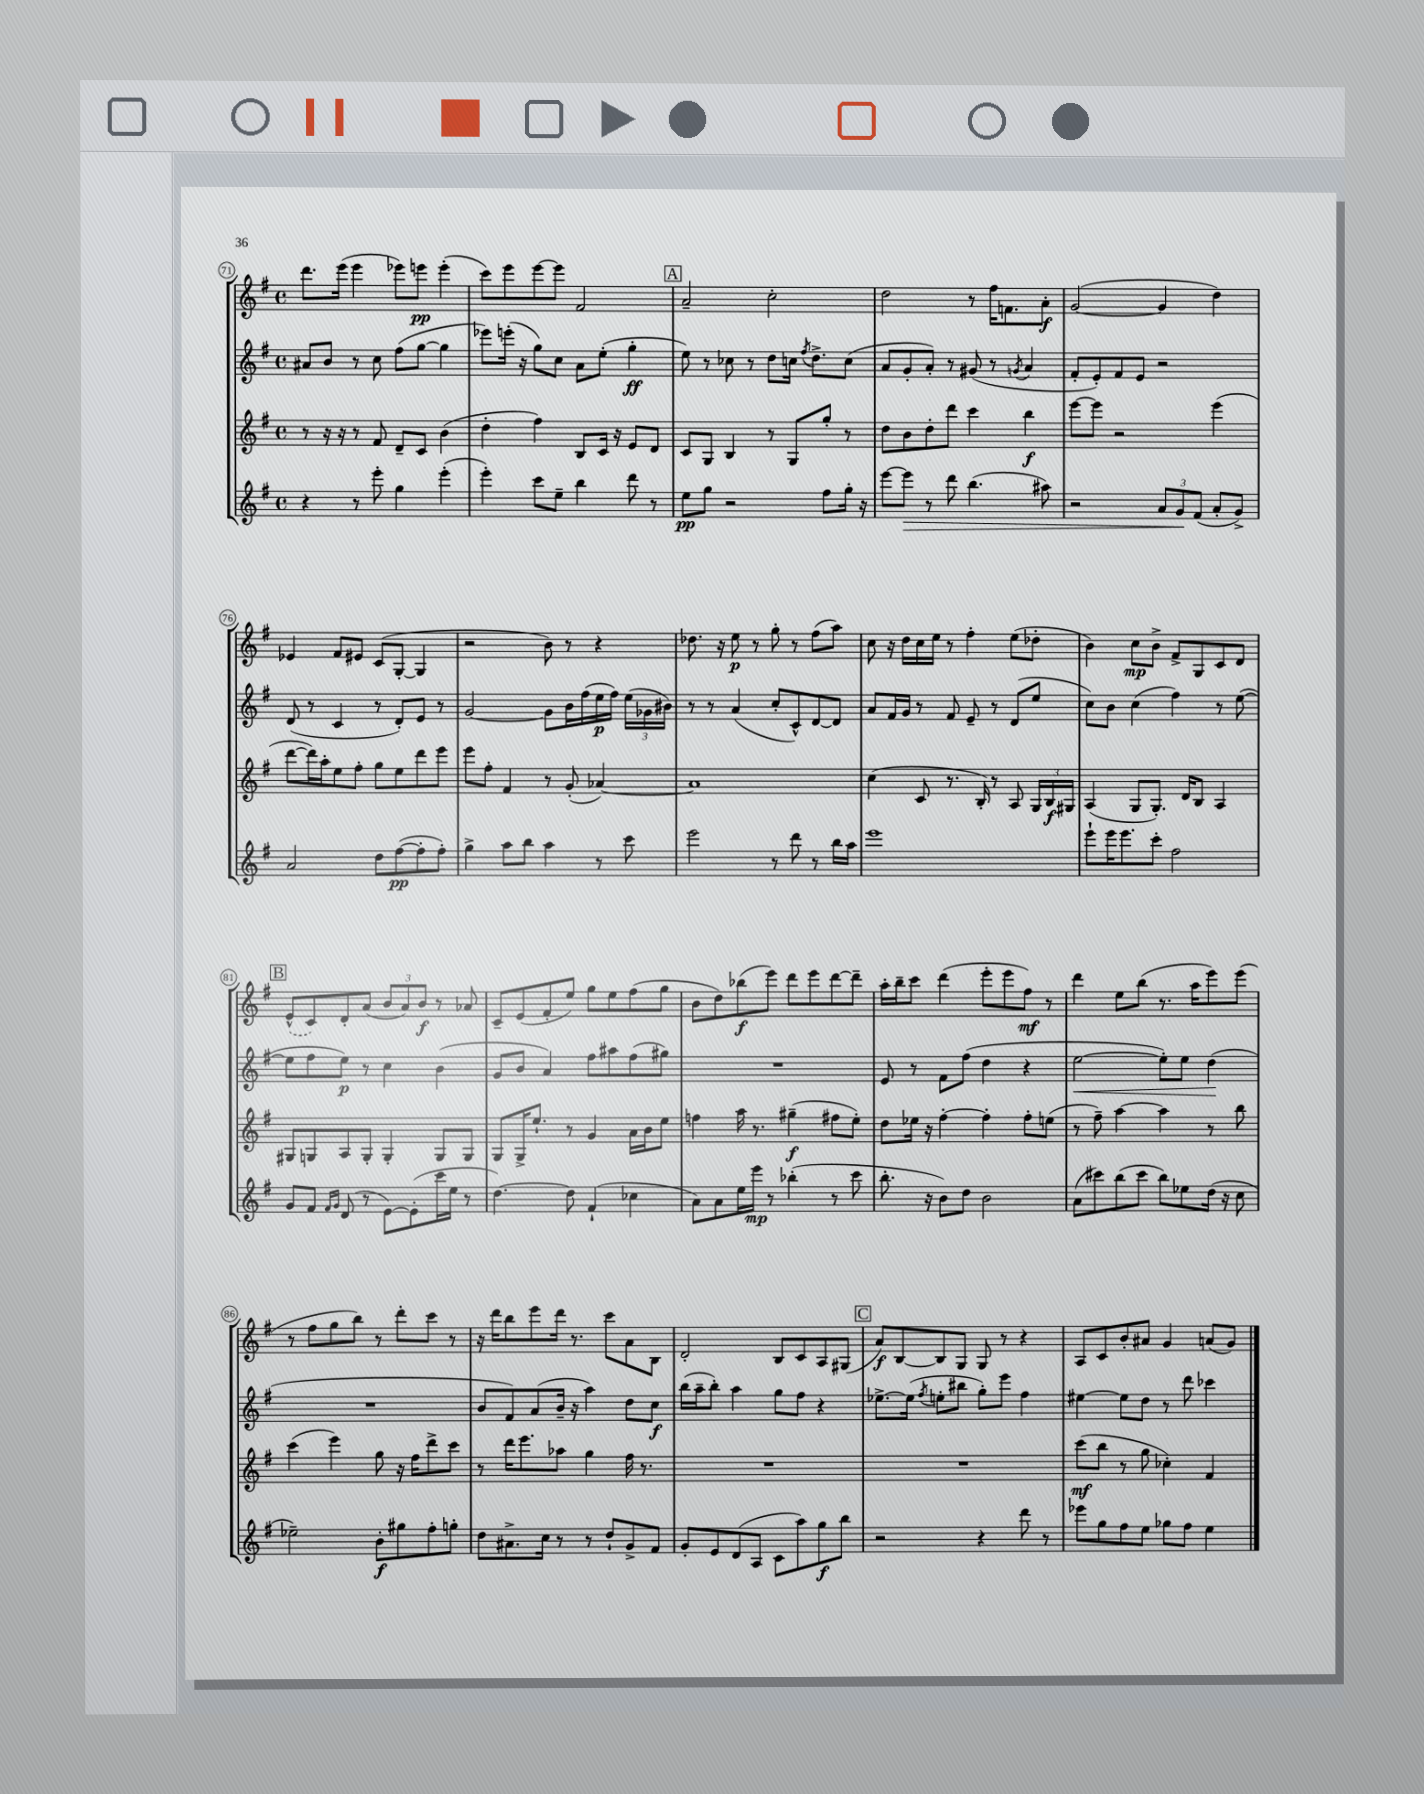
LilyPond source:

<<
\new StaffGroup <<
\new Staff = "s0" {
    \clef treble \key g \major \defaultTimeSignature \time 4/4
    \autoBeamOff d'''8.[ e'''16]( e'''4 ees'''8[) e'''8]\pp e'''4-.( |
    c'''8[) e'''8 e'''8~ e'''8] fis'2 |
    \mark \markup { \box "A" } a'2-- c''2-. |
    d''2 r8 fis''16[ f'8. a'8]-.\f |
    g'2~( g'4 d''4) |
    ees'4 fis'8[ eis'8] c'8[( g8]~-. g4 |
    r2 b'8) r8 r4 |
    des''8. r16 e''8\p r8 g''8-. r8 fis''8[( a''8]) |
    c''8 r16 d''16[ c''16 e''16] r8 fis''4-. e''8[( des''8]-. |
    b'4) c''8[\mp b'8]-> fis'8[-> g8 c'8 d'8] |
    \mark \markup { \box "B" } \once \slurDashed e'8[-^( c'8) d'8-. a'8]( \tuplet 3/2 { b'8[ a'8) b'8]\f } r8 aes'8 |
    c'8[-- e'8( fis'8-. e''8]) g''8[ e''8 fis''8( g''8] |
    b'8[ d''8) bes''8\f( e'''8]) d'''8[ e'''8 d'''8~ d'''8]-- |
    a''16[-. b''16-- c'''8] d'''4( e'''8[-. e'''8 fis''8]\mf) r8 |
    d'''4 e''8[ b''8]( r8. a''16[ e'''8) e'''8]( |
    r8 fis''8[ g''8 b''8]) r8 d'''8[-. c'''8] r8 |
    r16 d'''16[ b''8 e'''8 d'''16] r8. c'''8[ a'8 b8] |
    d'2-. b8[ c'8 a8 gis8]( |
    \mark \markup { \box "C" } a'8[\f) b8~ b8 g8] g8 r8 r4 |
    a8[ c'8 b'8-. ais'8] g'4 a'8[( g'8]) \bar "|." |
}
\new Staff = "s1" {
    \clef treble \key g \major \defaultTimeSignature \time 4/4
    \autoBeamOff ais'8[ b'8] r8 c''8 fis''8[( g''8]~ g''4 |
    ees'''8[) e'''16]-.( r16 g''8[) c''8] a'8[ e''8]-.( g''4-.\ff |
    \mark \markup { \box "A" } e''8) r8 ces''8 r8 d''8[ c''16] \acciaccatura { fis''8 } d''8.[-> c''8]( |
    a'8[ g'8-. a'8]-.) r8 gis'8( r8 \acciaccatura { g'8 } a'4 |
    fis'8[-. e'8-.) fis'8 e'8] r2 |
    d'8( r8 c'4 r8 d'8[-.) e'8] r8 |
    g'2~ g'8[ b'16 fis''16( e''16\p fis''16]) \tuplet 3/2 { e''16[( ges'16 bis'16]) } |
    r8 r8 a'4( c''8[-. c'8-^) d'8~ d'8] |
    a'8[ fis'16 g'16] r8 fis'8 e'8-- r8 d'8[( e''8] |
    c''8[) b'8] c''4( fis''4) r8 e''8~( |
    \mark \markup { \box "B" } e''8[ fis''8 e''8]\p) r8 c''4 b'4( |
    g'8[ b'8] a'4) fis''8[ ais''8 fis''8( gis''8]) |
    R1 |
    e'8 r8 fis'8[ fis''8]( d''4 r4 |
    e''2~\< e''8[-.) e''8] d''4\!( |
    R1 |
    b'8[ fis'8) a'8( b'16]-- r16 a''4) d''8[ c''8]\f |
    b''16[( a''16-- b''8]-.) a''4 g''8[ fis''8] r4 |
    \mark \markup { \box "C" } ees''8.[~-> ees''16]( \acciaccatura { fis''8 } e''8[-. bis''8] g''8[-.) e'''8] fis''4 |
    eis''4~ eis''8[ d''8] r8 d'''8 ces'''4 \bar "|." |
}
\new Staff = "s2" {
    \clef treble \key g \major \defaultTimeSignature \time 4/4
    \autoBeamOff r8 r16 r16 r8 fis'8 d'8[-- c'8] b'4( |
    d''4-. fis''4) b8[ c'16] r16 e'8[ d'8] |
    \mark \markup { \box "A" } c'8[ g8] b4 r8 g8[ g''8]-. r8 |
    d''8[ b'8 d''8-. d'''8] c'''4 b''4\f |
    e'''8[~ e'''8] r2 e'''4( |
    d'''8[~ d'''16) a''16-. e''8 fis''8]-. g''8[ e''8 d'''8 e'''8] |
    e'''8[ fis''8]-. fis'4 r8 g'8-.( aes'4~) |
    aes'1 |
    c''4( c'8 r8. b16-.) r8 a8 \tuplet 3/2 { g16[ b16\f gis16] } |
    a4( g8[ g8.]-.) d'16[ b8] a4 |
    \mark \markup { \box "B" } gis8[ g8 a8 g8]-. g4-. g8[ g8] |
    g8[ g16-> e''8.]-! r8 g'4 a'16[ b'16 e''8] |
    f''4 a''16 r8. gis''4--\f( fis''8[ e''8]-.) |
    d''8[ ees''16] r16 fis''4~-. fis''4-. fis''8[-. e''8]( |
    r8 fis''8--) a''4~ a''4 r8 b''8 |
    c'''4( e'''4) g''8 r16 fis''16[ d'''8-> c'''8] |
    r8 d'''16[ e'''8. aes''8] g''4 fis''16 r8. |
    R1 |
    \mark \markup { \box "C" } R1 |
    c'''8[\mf( b''8] r8 g''8 ces''4-.) fis'4 \bar "|." |
}
\new Staff = "s3" {
    \clef treble \key g \major \defaultTimeSignature \time 4/4
    \autoBeamOff r4 r8 e'''8-. g''4 e'''4-.( |
    e'''4-.) c'''8[ e''8]-- b''4 d'''8 r8 |
    \mark \markup { \box "A" } e''8[\pp g''8] r2 fis''8[ g''16]-. r16 |
    e'''8[~ e'''8]\> r8 d'''8 b''4.( ais''8) |
    r2 \tuplet 3/2 { a'8[ g'8\! fis'8]( } a'8[-. g'8]->) |
    a'2 d''8[ fis''8~\pp( fis''8-. fis''8]-.) |
    g''4-> a''8[ b''8] a''4 r8 c'''8 |
    e'''2 r8 d'''8 r8 b''16[ a''16] |
    e'''1 |
    e'''8[-! e'''16 e'''8. c'''8]-. fis''2 |
    \mark \markup { \box "B" } g'8[ fis'8] \grace { fis'16[ g'16] } d'8( r8 e'8[~) e'8-.( c'''16 e''16] r8 |
    d''4.~) d''8 fis'4-!( ces''4 |
    a'8[) a'8 e''16 e'''16]\mp r8 bes''4-.( r8 c'''8 |
    b''8.-. r16 b'8[) d''8] b'2 |
    a'8[( cis'''8) b''8( cis'''8] b''8[) ees''8 d''16]( r16 c''8 |
    ees''2--) b'8[-.\f gis''8 fis''8-. g''8]-. |
    d''8[ ais'8.-> c''16] r8 r8 d''8[-! g'8-> fis'8] |
    g'8[-. e'8 d'8( a8] c'8[ a''8) g''8\f b''8] |
    \mark \markup { \box "C" } r2 r4 d'''8 r8 |
    ees'''8[ g''8 fis''8 e''8] ges''8[ fis''8] e''4 \bar "|." |
}
>>
>>
\layout { \context { \Score currentBarNumber = #71 \override BarNumber.stencil = #(make-stencil-circler 0.1 0.3 ly:text-interface::print) } }
